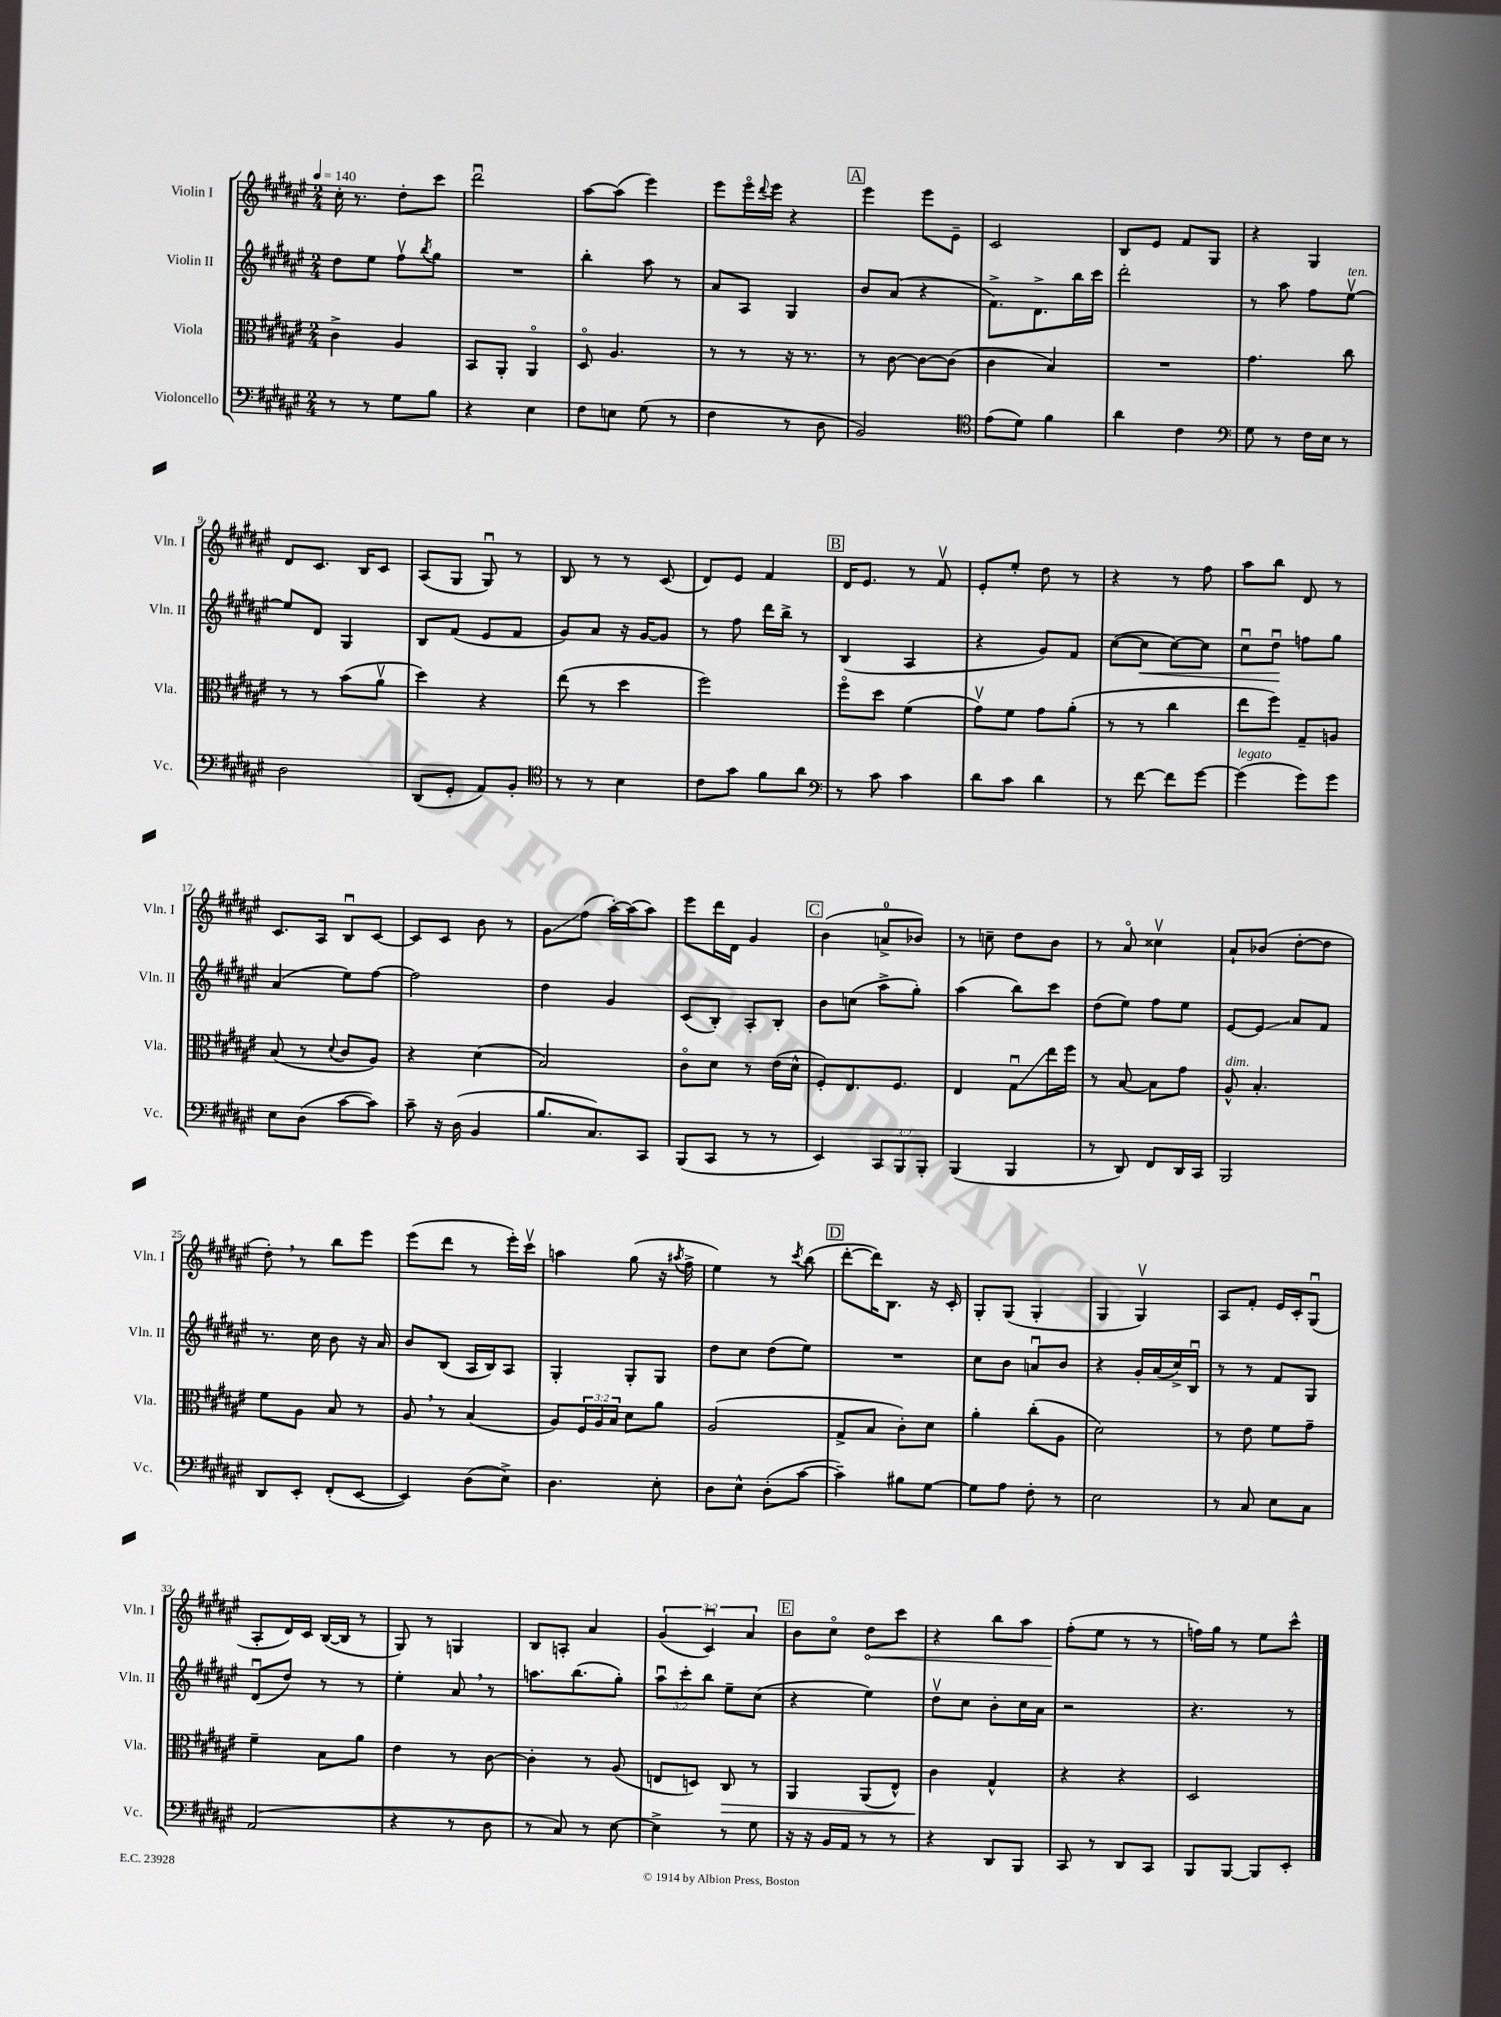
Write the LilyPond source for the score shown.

<<
\new StaffGroup <<
\new Staff = "s0" \with { instrumentName = "Violin I" shortInstrumentName = "Vln. I" } {
    \clef treble \key fis \major \numericTimeSignature \time 2/4 \override Staff.TupletNumber.text = #tuplet-number::calc-fraction-text \tempo 4 = 140
    cis''16-. r8. dis''8-. cis'''8 |
    dis'''2\downbow |
    ais''8~ ais''8( eis'''4) |
    eis'''8 eis'''16\flageolet \appoggiatura { dis'''8 } eis'''16 r4 |
    \mark \markup { \box "A" } eis'''4 eis'''8 eis'8-- |
    cis'2 |
    b8 eis'8 fis'8 gis8 |
    r4 gis4 |
    dis'8 cis'8. b16 cis'8 |
    ais8( gis8 gis8\downbow) r8 |
    b8 r8 r8 cis'8( |
    dis'8) eis'8 fis'4 |
    \mark \markup { \box "B" } dis'16 eis'8. r8 fis'8\upbow |
    eis'8-. eis''8-. dis''8 r8 |
    r4 r8 fis''8 |
    ais''8 b''8 dis'8 r8 |
    cis'8. ais16 b8\downbow cis'8~ |
    cis'8 cis'8 b'8 r8 |
    gis'8\glissando fis''8( ais''16~-.) ais''16( ais''8) |
    eis'''8 dis'''16 dis'16 gis'4 |
    \mark \markup { \box "C" } b'4( a'8-0-> bes'8) |
    r8 c''8-- dis''8 b'8 |
    r8 ais'8\flageolet cisis''4\upbow |
    ais'8-! bes'8( dis''8~-. dis''8 |
    dis''8-.) \breathe r8 b''8 eis'''8 |
    eis'''8( dis'''8 r8 eis'''16-.) cis'''16\upbow |
    a''4 gis''8( r16 \acciaccatura { ais''8 } fis''16-> |
    eis''4) r8 \acciaccatura { cis'''8 } b''8( |
    \mark \markup { \box "D" } dis'''8~-. dis'''16) b8. r16 cis'16-. |
    gis8-. gis8( gis4-. |
    gis4 gis4\upbow) |
    ais8 fis'8-. eis'16 cis'16-. gis8\downbow( |
    ais8-. dis'16) cis'16 b16~( b16 r8 |
    gis8) r8 g4 |
    b8 a8-. ais'4 |
    \tuplet 3/2 { gis'4( cis'4\downbow) ais'4 } |
    \mark \markup { \box "E" } b'8 cis''8\flageolet \once \override Hairpin.circled-tip = ##t dis''8\< cis'''8 |
    r4 b''8 ais''8 |
    fis''8-.\!( eis''8 r8 r8 |
    f''16) gis''16 r8 eis''8 cis'''8-^ \bar "|." |
}
\new Staff = "s1" \with { instrumentName = "Violin II" shortInstrumentName = "Vln. II" } {
    \clef treble \key fis \major \numericTimeSignature \time 2/4 \override Staff.TupletNumber.text = #tuplet-number::calc-fraction-text
    dis''8 eis''8 fis''8\upbow \acciaccatura { b''8 } gis''8 |
    R2 |
    b''4-. ais''8 r8 |
    ais'8 ais8 gis4 |
    \mark \markup { \box "A" } b'8 ais'8( r4 |
    fis'8.->) dis'8.-> b''16 cis'''16 |
    dis'''2-. |
    r8 ais''8 fis''8 eis''8~\upbow^\markup { \italic "ten." } |
    eis''8 dis'8 gis4 |
    b8 fis'8( eis'8 fis'8 |
    gis'8) ais'8 r16 gis'16~ gis'8 |
    r8 fis''8 dis'''16 b''16-> r8 |
    \mark \markup { \box "B" } b4( ais4 |
    r4 gis'8) fis'8 |
    cis''8~( cis''8\< cis''8~) cis''8 |
    cis''8\downbow dis''8\downbow\! f''8 gis''8 |
    ais'4( eis''8) fis''8~ |
    fis''2 |
    dis''4 gis'4 |
    cis'8( b8-.) ais8-. b8-. |
    \mark \markup { \box "C" } b'8 c''8( ais''8-> gis''8-.) |
    ais''4( b''8) cis'''8 |
    dis''8( eis''8) fis''8 eis''8 |
    eis'8~ eis'8\glissando ais'8 fis'8 |
    r8. cis''16 b'8 r16 ais'16 |
    b'8 b8( ais16 b16) ais8 |
    gis4-. gis8-. gis8 |
    dis''8 cis''8 dis''8( eis''8) |
    \mark \markup { \box "D" } R2 |
    cis''8 b'8 a'8\downbow b'8 |
    r4 gis'16-. ais'16( cis''16->) b16\downbow |
    r8 r8 fis'8 gis8 |
    dis'8\downbow( dis''8) r8 r8 |
    eis''4-. ais'8 \breathe r8 |
    a''8. b''8.( gis''8-.) |
    \tuplet 3/2 { ais''8\downbow cis'''8-. b''8 } eis''8-- cis''8( |
    \mark \markup { \box "E" } r4 eis''4) |
    dis''8\upbow cis''8 b'8-. cis''16 ais'16 |
    r2 |
    r4. r8 \bar "|." |
}
\new Staff = "s2" \with { instrumentName = "Viola" shortInstrumentName = "Vla." } {
    \clef alto \key fis \major \numericTimeSignature \time 2/4 \override Staff.TupletNumber.text = #tuplet-number::calc-fraction-text
    cis'4-> ais4 |
    b,8 ais,8-. ais,4\flageolet |
    dis8\flageolet ais4. |
    r8 r8 r16 r8. |
    \mark \markup { \box "A" } r8 cis'8~ cis'8~ cis'8( |
    cis'4 b4) |
    R2 |
    gis'4. cis''8 |
    r8 r8 b'8( ais'8\upbow |
    dis''4) r4 |
    eis''8( r8 dis''4 |
    fis''2) |
    \mark \markup { \box "B" } fis''8\flageolet dis''8 fis'4( |
    gis'8\upbow) fis'8 gis'8 ais'8-.( |
    r8 r8 cis''4 |
    eis''8 fis''8) gis8-- a8 |
    b8( r8 \appoggiatura { dis'8 } cis'8 ais8) |
    r4 dis'4( |
    b2) |
    cis'8\flageolet dis'8 r8 eis'16( dis'16-^ |
    \mark \markup { \box "C" } fis8-.) eis8. fis8. |
    eis4 gis8\downbow\glissando eis''16 fis''16 |
    r8 b8~ b8 gis'8 |
    ais8-^^\markup { \italic "dim." } b4.-. |
    fis'8 ais8 b8 r8 |
    ais8 \breathe r8 b4( |
    ais8) \tuplet 3/2 { fis16 ais16 b16 } dis'8 ais'8 |
    ais2( |
    \mark \markup { \box "D" } gis8-> b8 cis'8-.) dis'8 |
    ais'4-. cis''8-.( ais8 |
    dis'2) |
    r8 eis'8 fis'8 gis'8-- |
    fis'4-- b8 ais'8 |
    eis'4 r8 cis'8~ |
    cis'4-. r8 ais8( |
    e8 d8) cis8\> r8 |
    \mark \markup { \box "E" } ais,4 ais,8( eis8-^) |
    cis'4\! gis4-^ |
    r4 r4 |
    dis2 \bar "|." |
}
\new Staff = "s3" \with { instrumentName = "Violoncello" shortInstrumentName = "Vc." } {
    \clef bass \key fis \major \numericTimeSignature \time 2/4 \override Staff.TupletNumber.text = #tuplet-number::calc-fraction-text
    r8 r8 gis8 b8 |
    r4 eis4 |
    fis8 e8 gis8( r8 |
    fis4 r8 dis8 |
    \mark \markup { \box "A" } b,2) |
    \clef tenor eis'8( dis'8) fis'4 |
    ais'4 cis'4 |
    \clef bass gis8 r8 fis16 eis16 r8 |
    dis2 |
    dis,8( gis,8-. ais,8) b,8-. |
    \clef tenor r8 r8 b4 |
    cis'8 gis'8 fis'8 ais'8 |
    \mark \markup { \box "B" } \clef bass r8 cis'8 cis'4 |
    dis'8 cis'8 dis'4 |
    r8 fis'8~ fis'8 gis'8~ |
    gis'4^\markup { \italic "legato" }( gis'8) gis'8 |
    eis8 dis8( cis'8~ cis'8) |
    cis'8-- r16 dis16( b,4 |
    b8. cis8.) cis,8 |
    b,,8( cis,8 r8 r8 |
    \mark \markup { \box "C" } eis,4) \tuplet 3/2 { cis,8 b,,8 b,,8-. } |
    b,,4( b,,4 |
    r8 dis,8) fis,8 dis,16 cis,16 |
    b,,2 |
    dis,8 eis,8-. fis,8-.( eis,8~ |
    eis,4) dis8( eis8->) |
    dis4. eis8-. |
    dis8 eis8-^ dis8-.( cis'8~ |
    \mark \markup { \box "D" } cis'4--) bis8 gis8~ |
    gis8 ais8 fis8-. r8 |
    eis2 |
    r8 cis8 eis8 cis8 |
    ais,2( |
    r4 r8 dis8 |
    r8 cis8) r8 eis8~ |
    eis4-> r8 gis8 |
    \mark \markup { \box "E" } r16 r16 b,16 ais,16 r8 r8 |
    r4 dis,8 b,,8 |
    cis,8 r8 dis,8 cis,8 |
    b,,8 b,,8~ b,,8 eis,8-. \bar "|." |
}
>>
>>
